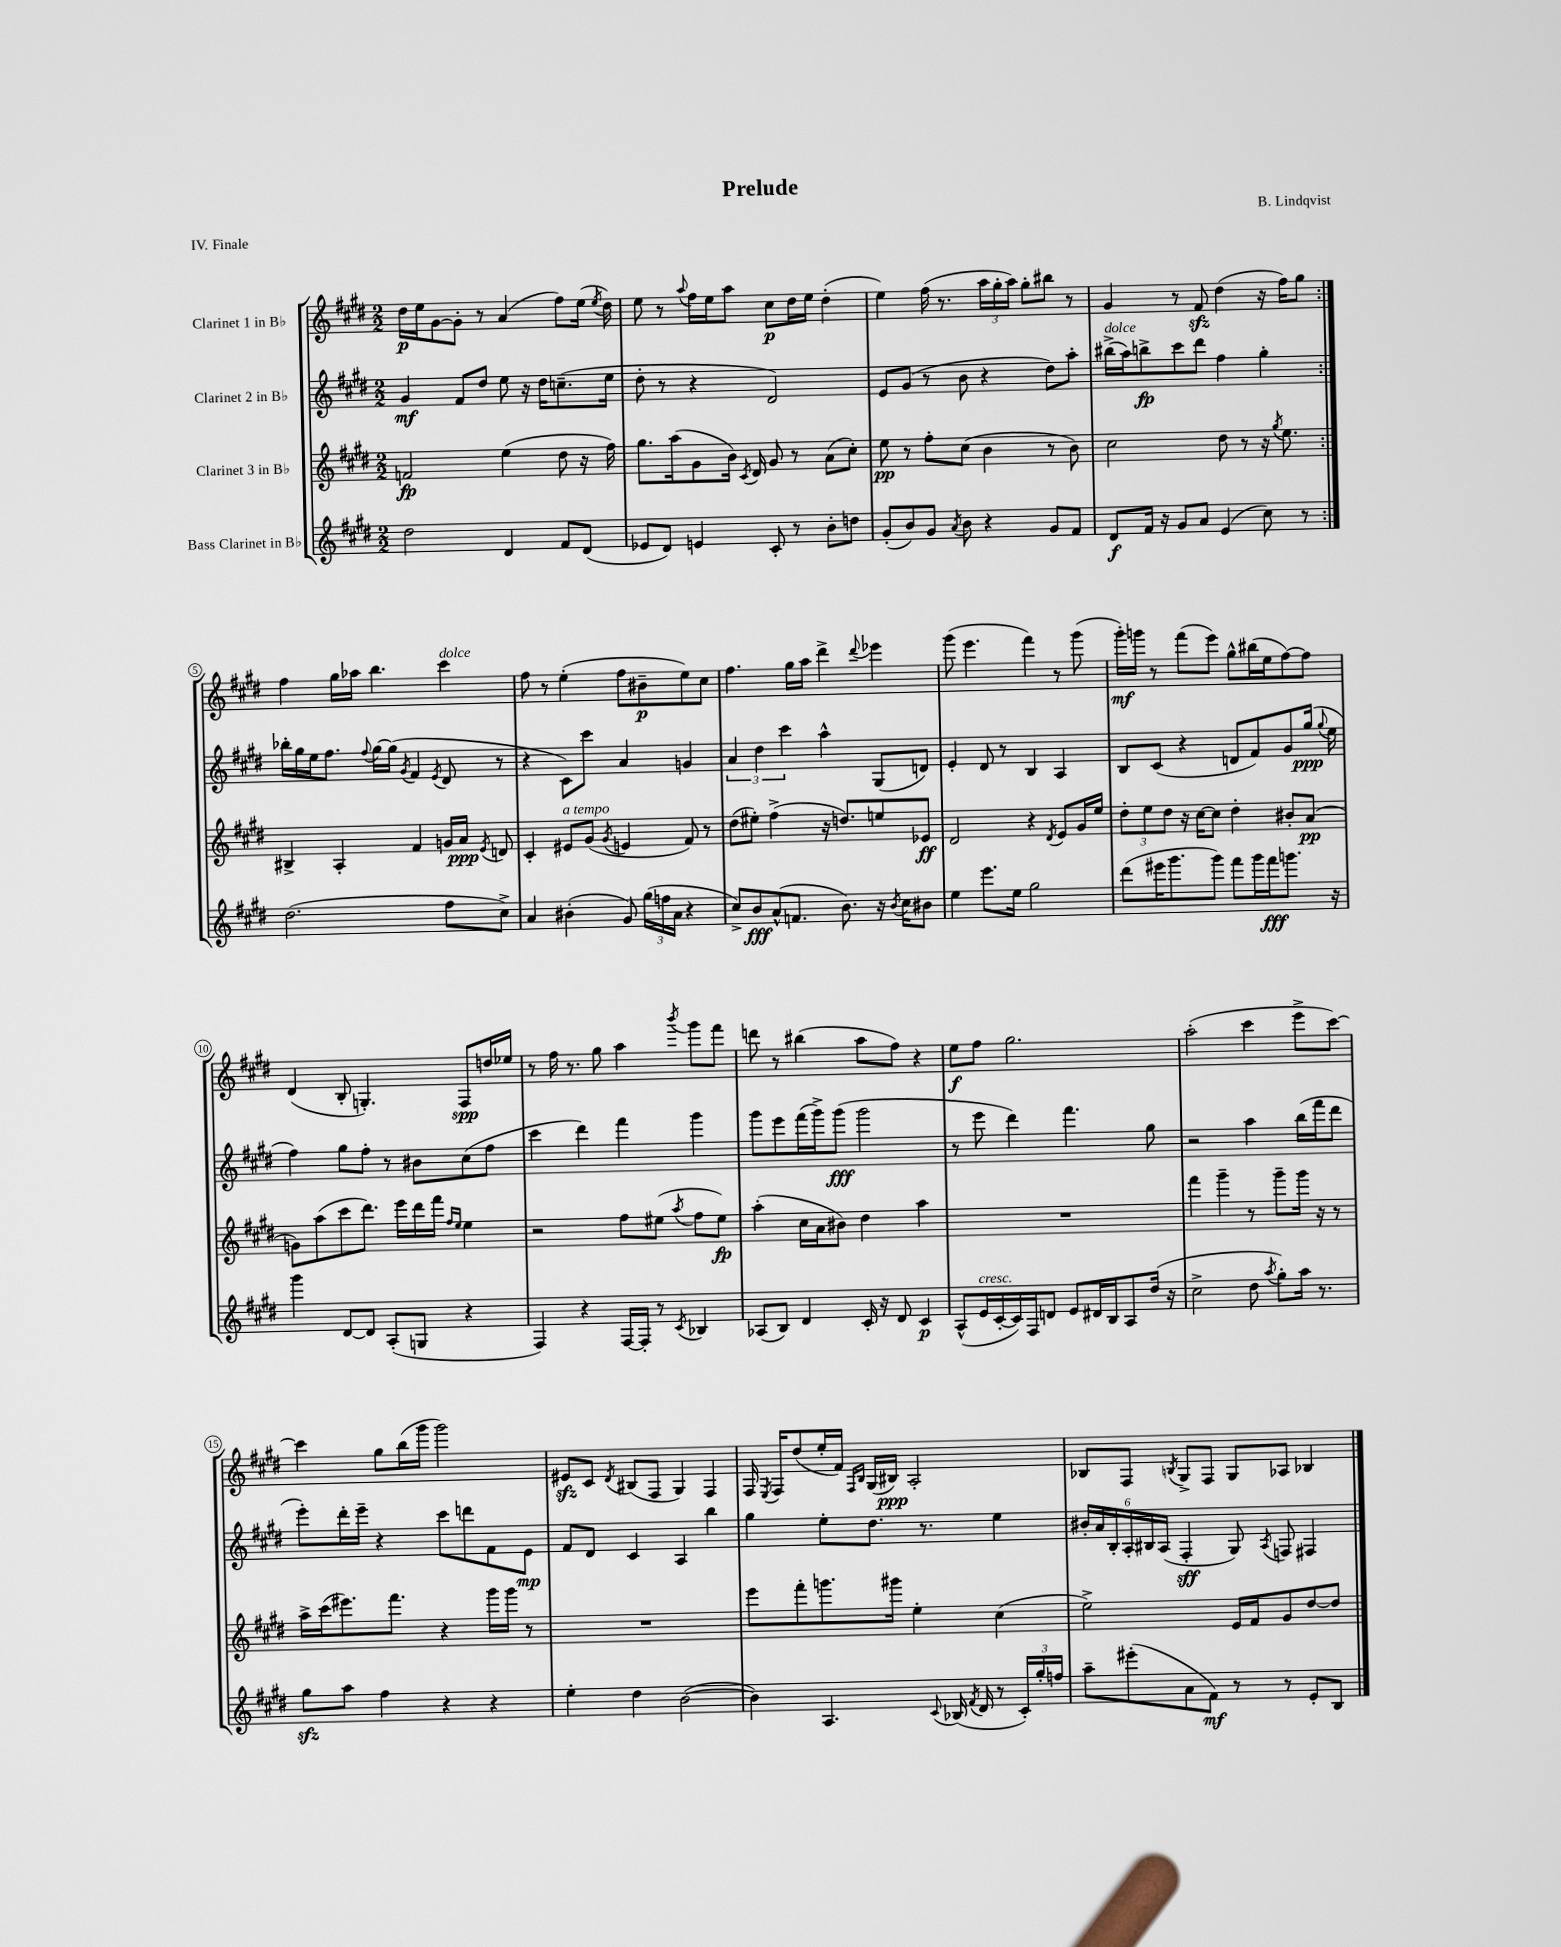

**kern	**dynam	**kern	**dynam	**kern	**dynam	**kern	**dynam
*part4	*part4	*part3	*part3	*part2	*part2	*part1	*part1
*staff4	*staff4	*staff3	*staff3	*staff2	*staff2	*staff1	*staff1
*I"Bass Clarinet in B♭	*	*I"Clarinet 3 in B♭	*	*I"Clarinet 2 in B♭	*	*I"Clarinet 1 in B♭	*
*clefG2	*	*clefG2	*	*clefG2	*	*clefG2	*
*k[f#c#g#d#]	*	*k[f#c#g#d#]	*	*k[f#c#g#d#]	*	*k[f#c#g#d#]	*
*M2/2	*	*M2/2	*	*M2/2	*	*M2/2	*
=1	=1	=1	=1	=1	=1	=1	=1
2dd#\	.	2fn/	fp	4g#/	mf	16dd#\LL	p
.	.	.	.	.	.	16ee\J	.
.	.	.	.	.	.	[8g#\	.
.	.	.	.	8f#/L	.	8g#'\J]	.
.	.	.	.	8dd#/J	.	8r	.
4d#/	.	(4ee\	.	8ee\	.	(4a/	.
.	.	.	.	16r	.	.	.
.	.	.	.	16dd#\KL	.	.	.
8f#/L	.	8dd#\	.	(8.ccn~\	.	8ff#\L)	.
(8d#/J	.	16r	.	.	.	(16ee\Jk	.
.	.	.	.	.	.	8qee/	.
.	.	16ff#\)	.	16ee\Jk	.	16dd#\)	.
=2	=2	=2	=2	=2	=2	=2	=2
8e-X/L	.	8.gg#\L	.	8dd#'\	.	8ee\	.
8d#/J)	.	.	.	8r	.	8r	.
.	.	(16aa\k	.	.	.	.	.
.	.	.	.	.	.	8qqaa/	.
4en/	.	8g#\	.	4r	.	16ff#\LL	.
.	.	.	.	.	.	16ee\J	.
.	.	16b\Jk)	.	.	.	8aa\J	.
.	.	8qc#/	.	.	.	.	.
.	.	16d#/	.	.	.	.	.
8c#'/	.	8g#/	.	2d#/)	.	8cc#\L	p
8r	.	8r	.	.	.	16dd#\L	.
.	.	.	.	.	.	16ee\JJ	.
8b'\L	.	(8a\L	.	.	.	(4dd#'\	.
8ddn\J	.	8cc#'\J)	.	.	.	.	.
=3	=3	=3	=3	=3	=3	=3	=3
(8g#'/L	.	8ee\	pp	8e/L	.	4ee\)	.
8b/)	.	8r	.	(8g#/J	.	.	.
8g#/J	.	8ff#'\L	.	8r	.	(16ff#\	.
.	.	.	.	.	.	8.r	.
8qa/	.	.	.	.	.	.	.
8b\	.	(8cc#\J	.	8b\	.	.	.
4r	.	4b\	.	4r	.	24aa\LL	.
.	.	.	.	.	.	24gg#'\	.
.	.	.	.	.	.	24aa\JJ)	.
.	.	.	.	.	.	8gg#'\L	.
8g#/L	.	8r	.	8dd#\L)	.	8bb#X\J	.
8f#/J	.	8b\)	.	8aa'\J	.	8r	.
=4	=4	=4	=4	=4	=4	=4	=4
!	!	!	!	!LO:TX:a:i:t=dolce	!	!	!
8d#/L	f	2cc#\	.	(16bb#X^\LL	.	4g#/	.
.	.	.	.	16aa\J)	.	.	.
16f#/Jk	.	.	.	8bbn^\	fp	.	.
16r	.	.	.	.	.	.	.
8g#/L	.	.	.	8ccc#\	.	8r	.
8a/J	.	.	.	8ddd#\J	.	8f#zz/	.
(4e/	.	8dd#\	.	4ff#\	.	(4dd#\	.
.	.	8r	.	.	.	.	.
8cc#\)	.	16r	.	4gg#'\	.	16r	.
.	.	8qgg#/	.	.	.	.	.
.	.	8.ee\	.	.	.	16ff#\KL)	.
8r	.	.	.	.	.	8gg#\J	.
!!LO:LB:g=z
=5:|!	=5:|!	=5:|!	=5:|!	=5:|!	=5:|!	=5:|!	=5:|!
(2.dd#\	.	4B#X^/	.	16bb-X'\LL	.	4ff#\	.
.	.	.	.	16gg#\	.	.	.
.	.	.	.	16ee\J	.	.	.
.	.	.	.	8.ff#\J	.	.	.
.	.	4A'/	.	.	.	16gg#\LL	.
.	.	.	.	.	.	16aa-X\JJ	.
.	.	.	.	8qqff#/	.	.	.
.	.	.	.	[16gg#\LL	.	4.bb\	.
.	.	.	.	(16gg#\JJ]	.	.	.
.	.	.	.	8qg#/	.	.	.
.	.	4f#/	.	4f#/	.	.	.
.	.	.	.	8qe/	.	.	.
!	!	!	!	!	!	!LO:TX:a:i:t=dolce	!
8ff#\L	.	16gn/LL	.	8d#/	.	4ccc#\	.
.	.	16a/JJ	ppp	.	.	.	.
.	.	8qe/	.	.	.	.	.
8cc#^\J)	.	8dn/	.	8r	.	.	.
=6	=6	=6	=6	=6	=6	=6	=6
4a/	.	4c#'/	.	4r	.	8ff#\	.
.	.	.	.	.	.	8r	.
!	!	!LO:TX:a:i:t=a tempo	!	!	!	!	!
(4b#X'\	.	8e#X/L	.	8c#\L)	.	(4ee'\	.
.	.	(8g#/J	.	8ccc#\J	.	.	.
.	.	8qg#/	.	.	.	.	.
8g#/)	.	4en/	.	4a/	.	8ff#\L	.
(24gg#\LL	.	.	.	.	.	8b#X~\	p
24ffn\	.	.	.	.	.	.	.
24a\JJ	.	.	.	.	.	.	.
4r	.	8f#/)	.	4gn/	.	8ee\)	.
.	.	8r	.	.	.	8cc#\J	.
=7	=7	=7	=7	=7	=7	=7	=7
8cc#^/L)	.	(8dd#\L	.	6a/	.	4.ff#\	.
8b/	fff	8ee#X'\J)	.	.	.	.	.
.	.	.	.	6dd#\	.	.	.
(8a^^/	.	(4ff#^\	.	.	.	.	.
.	.	.	.	6ccc#\	.	.	.
8.fn/J	.	.	.	.	.	16gg#\LL	.
.	.	.	.	.	.	16aa\JJ	.
.	.	16r	.	4aa^^\	.	4ddd#^\	.
8.b\)	.	8.ddn/L)	.	.	.	.	.
.	.	.	.	.	.	8qqddd#/	.
16r	.	8een/	.	(8G#/L	.	4eee-X\	.
8qb/	.	.	.	.	.	.	.
16cc#\KL	.	.	.	.	.	.	.
8b#X\J	.	8e-X/J	ff	8dn/J)	.	.	.
=8	=8	=8	=8	=8	=8	=8	=8
4ee\	.	2d#/	.	4e'/	.	(8ggg#\	.
.	.	.	.	.	.	4.eee\	.
8.eee\L	.	.	.	8d#/	.	.	.
.	.	.	.	8r	.	.	.
16ee\Jk	.	.	.	.	.	.	.
2gg#\	.	4r	.	4B/	.	4fff#\)	.
.	.	8qd#/	.	.	.	.	.
.	.	8e/L	.	4A/	.	8r	.
.	.	16g#/L	.	.	.	(8ggg#\	.
.	.	16ee/JJ	.	.	.	.	.
=9	=9	=9	=9	=9	=9	=9	=9
(8ddd#\L	.	12dd#'\L	.	8B/L	.	16ggg#'\LL)	mf
.	.	.	.	.	.	16gggn\JJ	.
.	.	12ee\	.	.	.	.	.
16eee#X\K	.	.	.	(8c#/J	.	8r	.
.	.	12dd#\J	.	.	.	.	.
8.ggg#\	.	.	.	.	.	.	.
.	.	16r	.	4r	.	(8fff#\L	.
.	.	[16cc#\KL	.	.	.	.	.
8ggg#\J)	.	8cc#\J]	.	.	.	8eee\J)	.
8fff#\L	.	4dd#'\	.	8dn/L	.	8gg#^^\L	.
16ggg#\L	.	.	.	8f#/)	.	(16bb#X\L	.
16fff#\J	fff	.	.	.	.	16ee\J	.
8.gggn\J	.	8b#X'/L	.	8g#/	.	[8ff#\)	.
.	.	(8a/J	pp	(16gg#/Jk	ppp	8ff#\J]	.
.	.	.	.	8qqgg#/	.	.	.
16r	.	.	.	16ee\	.	.	.
!!LO:LB:g=z
=10	=10	=10	=10	=10	=10	=10	=10
4ggg#\	.	8gn\L)	.	4ff#\)	.	(4d#/	.
.	.	(8aa\	.	.	.	.	.
[8d#/L	.	8ccc#\	.	8gg#\L	.	8B'/	.
8d#/J]	.	8.ddd#\J)	.	8ff#'\J	.	4.Gn'/)	.
(8A'/L	.	.	.	8r	.	.	.
.	.	16eee\LL	.	.	.	.	.
8Gn/J	.	16ddd#\	.	8b#X\L	.	.	.
.	.	16fff#\JJ	.	.	.	.	.
.	.	16qqff#/LL	.	.	.	.	.
.	.	16qqee/JJ	.	.	.	.	.
4r	.	4ee\	.	(8cc#\	.	8F#/L	spp
.	.	.	.	8ff#\J	.	16ddn/L	.
.	.	.	.	.	.	16ee-X/JJ	.
=11	=11	=11	=11	=11	=11	=11	=11
4F#/)	.	2r	.	4ccc#\	.	8r	.
.	.	.	.	.	.	16ff#\	.
.	.	.	.	.	.	8.r	.
4r	.	.	.	4ddd#\)	.	.	.
.	.	.	.	.	.	8gg#\	.
[16F#/LL	.	8ff#\L	.	4fff#\	.	4aa\	.
16F#'/JJ]	.	.	.	.	.	.	.
8r	.	(8ee#X\J	.	.	.	.	.
8qc#/	.	8qaa/	.	.	.	8qbbb/	.
4B-X/	.	8ff#\L	.	4ggg#\	.	8ggg#\L	.
.	.	8ee#\J)	fp	.	.	8fff#\J	.
=12	=12	=12	=12	=12	=12	=12	=12
(8A-X/L	.	(4aa'\	.	8ggg#\L	.	8dddn\	.
8B/J)	.	.	.	8eee\	.	8r	.
4d#/	.	16cc#\LL	.	(16fff#\L	.	(4bb#X\	.
.	.	16a\J	.	16ggg#^\J)	.	.	.
.	.	8b#X\J)	.	(8ggg#\J	fff	.	.
16c#'/	.	4dd#\	.	2ggg#\	.	8aa\L	.
16r	.	.	.	.	.	.	.
8d#/	.	.	.	.	.	8ff#\J)	.
4c#/	p	4aa\	.	.	.	4r	.
=13	=13	=13	=13	=13	=13	=13	=13
(8A^^/L	.	1r	.	8r	.	8ee\L	f
!LO:TX:a:i:t=cresc.	!	!	!	!	!	!	!
16e/L	.	.	.	8eee\	.	8ff#\J	.
[16c#'/	.	.	.	.	.	.	.
16c#/])	.	.	.	4ddd#\)	.	2.gg#\	.
16F#/J	.	.	.	.	.	.	.
8dn/J	.	.	.	.	.	.	.
8e/L	.	.	.	4.fff#\	.	.	.
16d#X/L	.	.	.	.	.	.	.
16B/J	.	.	.	.	.	.	.
8A/	.	.	.	.	.	.	.
(16dd#/Jk	.	.	.	8gg#\	.	.	.
16r	.	.	.	.	.	.	.
=14	=14	=14	=14	=14	=14	=14	=14
2cc#^\	.	4fff#\	.	2r	.	(2aa'\	.
.	.	4ggg#~\	.	.	.	.	.
8dd#\	.	8r	.	4aa\	.	4ccc#\	.
8qaa/	.	.	.	.	.	.	.
8gg#'\L)	.	8ggg#~\L	.	.	.	.	.
16aa\Jk	.	16ggg#\Jk	.	(16bb\LL	.	8eee^\L	.
8.r	.	16r	.	16fff#\J	.	.	.
.	.	8r	.	8ddd#\J	.	[8ccc#\J)	.
!!LO:LB:g=z
=15	=15	=15	=15	=15	=15	=15	=15
8gg#zz\L	.	16aa^\LL	.	8eee'\L)	.	4ccc#\]	.
.	.	(16ccc#\J	.	.	.	.	.
8aa\J	.	8.eee#X\)	.	16ddd#'\L	.	.	.
.	.	.	.	16eee~\JJ	.	.	.
4ff#\	.	.	.	4r	.	8gg#\L	.
.	.	8.fff#\J	.	.	.	.	.
.	.	.	.	.	.	(16bb\L	.
.	.	.	.	.	.	16ggg#\JJ	.
4r	.	4r	.	8ccc#\L	.	2ggg#\)	.
.	.	.	.	8dddn\	.	.	.
4r	.	16ggg#\LL	.	8f#\	.	.	.
.	.	16ggg#\JJ	.	.	.	.	.
.	.	8r	.	8e\J	mp	.	.
=16	=16	=16	=16	=16	=16	=16	=16
4ee'\	.	1r	.	8f#/L	.	8e#Xzz/L	.
.	.	.	.	8d#/J	.	8c#/J	.
.	.	.	.	.	.	8qd#/	.
4dd#\	.	.	.	4c#/	.	(8B#X/L	.
.	.	.	.	.	.	8F#/J	.
([2b\	.	.	.	4A/	.	4G#/)	.
.	.	.	.	4bb\	.	4F#/	.
=17	=17	=17	=17	=17	=17	=17	=17
4b\])	.	8eee\L	.	4gg#\	.	16F#/	.
.	.	.	.	.	.	8qE/	.
.	.	.	.	.	.	16F#/KL	.
.	.	8fff#'\	.	.	.	(8dd#/	.
4.A/	.	8.gggn\	.	8ee'\L	.	16ee'/L	.
.	.	.	.	.	.	16f#/JJ)	.
.	.	.	.	.	.	16qqF#/LL	.
.	.	.	.	.	.	16qqB/JJ	.
.	.	.	.	8.dd#\J	.	(16G#/LL	.
.	.	16ggg#X\Jk	.	.	.	16B#X/JJ)	ppp
.	.	4ee'\	.	.	.	2A'/	.
.	.	.	.	8.r	.	.	.
8qqc#/	.	.	.	.	.	.	.
(16B-X/	.	.	.	.	.	.	.
8qf#/	.	.	.	.	.	.	.
16d#/	.	.	.	.	.	.	.
8r	.	(4cc#\	.	4ee\	.	.	.
24c#'/LL)	.	.	.	.	.	.	.
24gg#'/	.	.	.	.	.	.	.
24ffn/JJ	.	.	.	.	.	.	.
=18	=18	=18	=18	=18	=18	=18	=18
8aa~\L	.	2ee^\)	.	24b#X'/LL	.	8B-X/L	.
.	.	.	.	24a/	.	.	.
.	.	.	.	24B'/	.	.	.
(8eee#X'\	.	.	.	24A'/	.	8F#/J	.
.	.	.	.	24B#X/	.	.	.
.	.	.	.	(24A/JJ	.	.	.
.	.	.	.	.	.	8qBn/	.
8a\	.	.	.	4F#'/	sff	8G#^/L	.
8f#\J)	mf	.	.	.	.	8F#/J	.
8r	.	16e/LL	.	8G#/)	.	8G#/L	.
.	.	16f#/J	.	.	.	.	.
.	.	.	.	8qA/	.	.	.
8r	.	8g#/	.	8Fn/	.	8A-X/J	.
8e'/L	.	[8dd#/	.	4F#X/	.	4B-X/	.
8B/J	.	8dd#/J]	.	.	.	.	.
==	==	==	==	==	==	==	==
*-	*-	*-	*-	*-	*-	*-	*-
